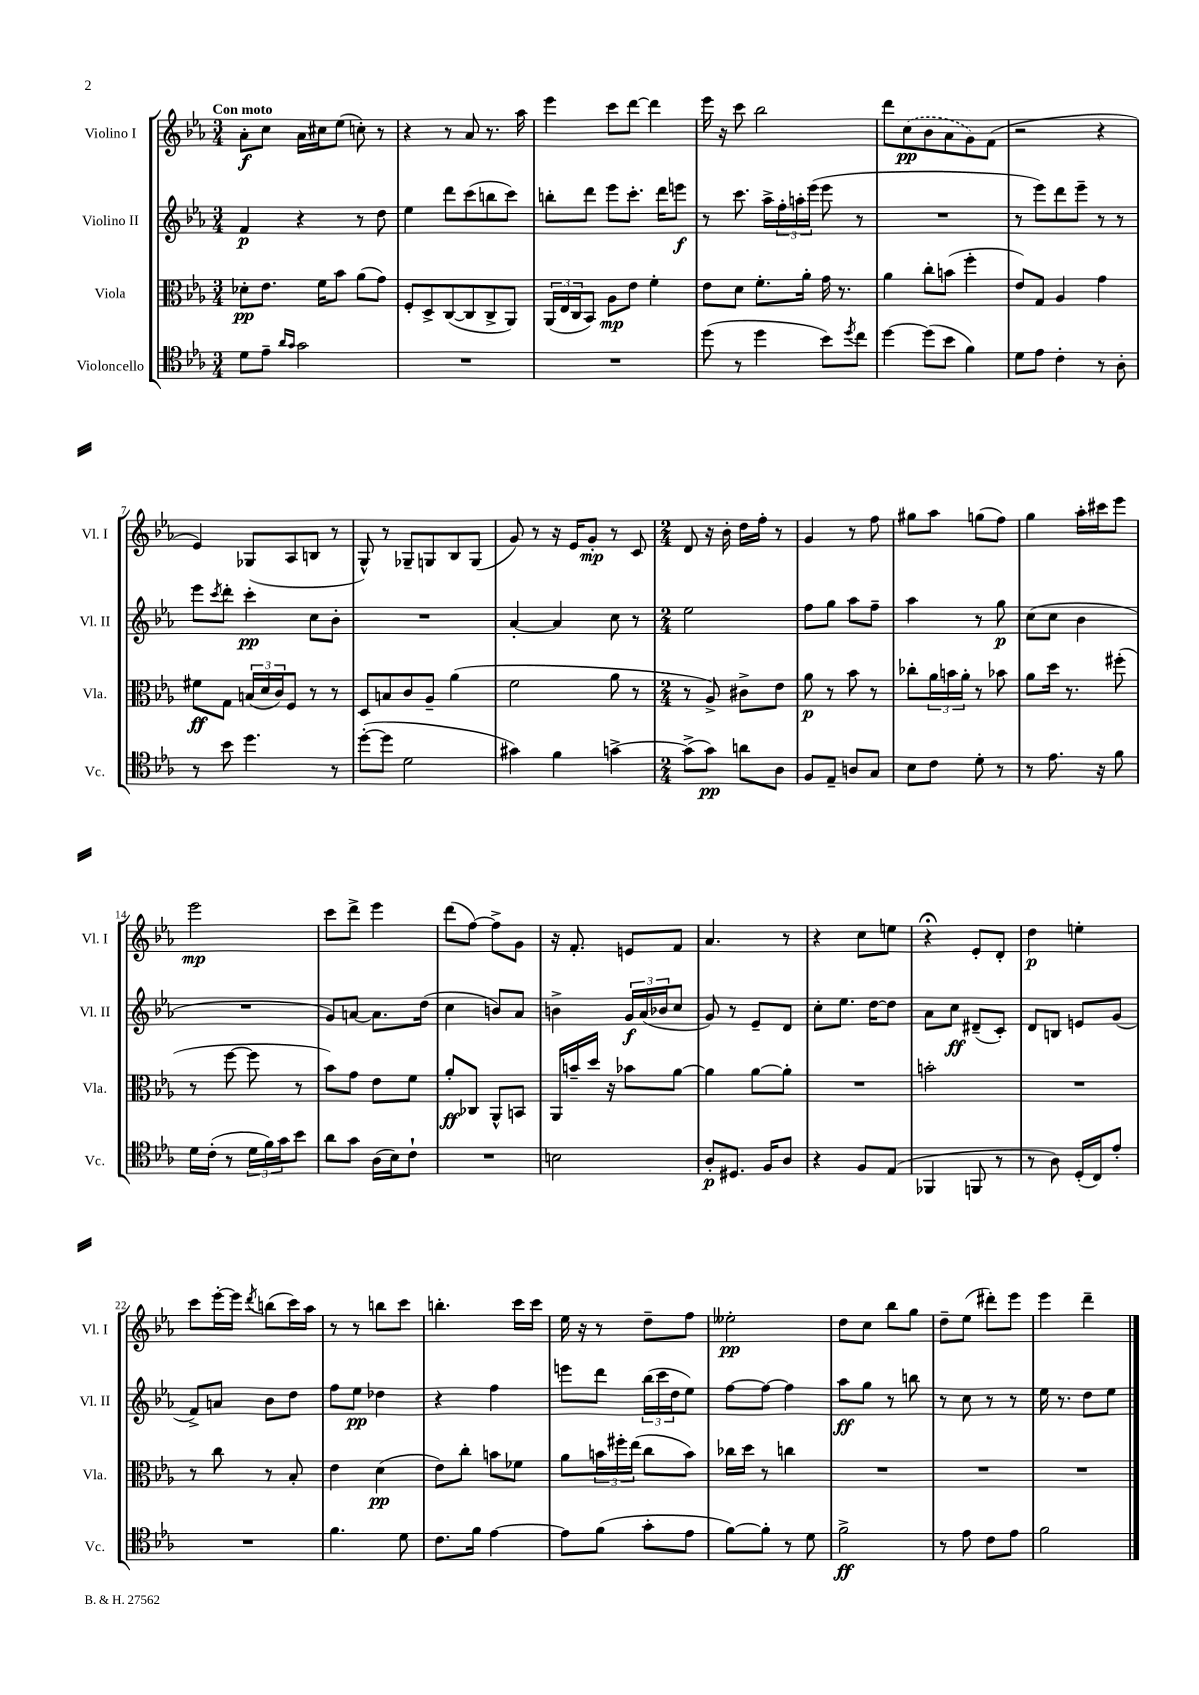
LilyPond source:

<<
\new StaffGroup <<
\new Staff = "s0" \with { instrumentName = "Violino I" shortInstrumentName = "Vl. I" } {
    \clef treble \key ees \major \numericTimeSignature \time 3/4 \tempo "Con moto"
    aes'8-.\f c''8 aes'16 cis''16 ees''8( c''8-.) r8 |
    r4 r8 aes'8 r8. aes''16 |
    ees'''4 c'''8 d'''8~ d'''4 |
    ees'''16 r16 c'''8 bes''2 |
    d'''8 \once \slurDashed c''8\pp( bes'8 aes'8 g'8) f'8( |
    r2 r4 |
    ees'4) ges8( aes8 b8 r8 |
    g8-^) r8 ges8-- g8 bes8 g8( |
    g'8) r8 r16 ees'16 g'8-.\mp r8 c'8 |
    \numericTimeSignature \time 2/4 d'8 r16 bes'16-. d''16 f''16-. r8 |
    g'4 r8 f''8 |
    gis''8 aes''8 g''8( f''8) |
    g''4 aes''16-. cis'''16 ees'''8 |
    ees'''2\mp |
    c'''8 d'''8-> ees'''4 |
    d'''8( f''8~) f''8-> g'8 |
    r16 f'8.-. e'8 f'8 |
    aes'4. r8 |
    r4 c''8 e''8 |
    r4\fermata ees'8-. d'8-. |
    d''4\p e''4-. |
    c'''8 ees'''16~-. ees'''16 \acciaccatura { d'''8 } b''8( c'''16) aes''16 |
    r8 r8 b''8 c'''8 |
    b''4.-. c'''16 c'''16 |
    ees''16 r16 r8 d''8-- f''8 |
    eeses''2-.\pp |
    d''8 c''8 bes''8 g''8 |
    d''8-- ees''8( dis'''8-.) ees'''8 |
    ees'''4 d'''4-- \bar "|." |
}
\new Staff = "s1" \with { instrumentName = "Violino II" shortInstrumentName = "Vl. II" } {
    \clef treble \key ees \major \numericTimeSignature \time 3/4
    f'4\p r4 r8 d''8 |
    ees''4 d'''8 c'''8( b''8 c'''8) |
    b''8-. d'''8 ees'''8 c'''8.-. d'''16 e'''8\f |
    r8 c'''8. aes''16-> \tuplet 3/2 { f''16-. a''16-. ees'''16( } ees'''8 r8 |
    R2. |
    r8 ees'''8) d'''8 ees'''8-- r8 r8 |
    ees'''8 \acciaccatura { c'''8 } d'''8-. c'''4-.\pp c''8 bes'8-. |
    R2. |
    aes'4~-. aes'4 c''8 r8 |
    \numericTimeSignature \time 2/4 ees''2 |
    f''8 g''8 aes''8 f''8-- |
    aes''4 r8 g''8\p |
    c''8( c''8 bes'4 |
    R2 |
    g'8) a'8~ a'8. d''16( |
    c''4 b'8) aes'8 |
    b'4-> \tuplet 3/2 { g'16\f aes'16( bes'16 } c''8 |
    g'8) r8 ees'8-- d'8 |
    c''8-. ees''8. d''16~ d''8 |
    aes'8 c''8\ff dis'8--( c'8-.) |
    d'8 b8 e'8 g'8( |
    f'8->) a'8 bes'8 d''8 |
    f''8 ees''8\pp des''4 |
    r4 f''4 |
    e'''8 d'''8 \tuplet 3/2 { bes''16( c'''16 d''16 } ees''8) |
    f''8~ f''8~ f''4 |
    aes''8\ff g''8 r8 b''8 |
    r8 c''8 r8 r8 |
    ees''16 r8. d''8 ees''8 \bar "|." |
}
\new Staff = "s2" \with { instrumentName = "Viola" shortInstrumentName = "Vla." } {
    \clef alto \key ees \major \numericTimeSignature \time 3/4
    des'8-.\pp ees'8. f'16 bes'8 aes'8( g'8) |
    f8-. d8-> c8~( c8 c8-> aes,8) |
    \tuplet 3/2 { aes,16( ees16 c16 } bes,8) aes8\mp ees'8 f'4-. |
    ees'8 d'8 f'8.-. aes'16-. g'16 r8. |
    aes'4 c''8-. b'8( f''4-. |
    ees'8) g8 aes4 g'4 |
    fis'8\ff g8 \tuplet 3/2 { b16( d'16 c'16) } f8 r8 r8 |
    d8 b8 c'8 aes8-- aes'4( |
    f'2 aes'8 r8 |
    \numericTimeSignature \time 2/4 r8 aes8->) cis'8-> ees'8 |
    aes'8\p r8 bes'8 r8 |
    ces''8-. \tuplet 3/2 { aes'16 b'16 aes'16-. } r8 bes'8 |
    aes'8 d''16 r8. fis''8-.( |
    r8 f''8~ f''8 r8 |
    bes'8) g'8 ees'8 f'8 |
    aes'8-.\ff ces8 aes,8-^ b,8 |
    aes,16 b'16-- d''16 r16 bes'8 aes'8~ |
    aes'4 aes'8~ aes'8-. |
    R2 |
    b'2-. |
    R2 |
    r8 c''8 r8 bes8-. |
    ees'4 d'4\pp( |
    ees'8) c''8-. b'8 fes'8 |
    aes'8 \tuplet 3/2 { b'16 fis''16-. ees''16( } c''8 b'8) |
    ces''16 d''16 r8 c''4 |
    R2 |
    R2 |
    R2 \bar "|." |
}
\new Staff = "s3" \with { instrumentName = "Violoncello" shortInstrumentName = "Vc." } {
    \clef tenor \key ees \major \numericTimeSignature \time 3/4
    d'8 ees'8-- \grace { aes'16 g'16 } g'2 |
    R2. |
    R2. |
    d''8( r8 d''4 bes'8) \acciaccatura { d''8 } c''8 |
    d''4~ d''8( bes'8 f'4) |
    d'8 ees'8 c'4-. r8 aes8-. |
    r8 bes'8 d''4. r8 |
    d''8~-.( d''8 d'2 |
    gis'4) f'4 g'4~-> |
    \numericTimeSignature \time 2/4 g'8->( g'8\pp) a'8 aes8 |
    f8 ees8-- a8 g8 |
    bes8 c'8 d'8-. r8 |
    r8 ees'8. r16 f'8 |
    d'16 c'16-.( r8 \tuplet 3/2 { d'16 f'16) g'16 } bes'8 |
    aes'8 g'8 aes16( bes16) c'8-! |
    R2 |
    b2 |
    aes8-.\p dis8. f16 aes8 |
    r4 f8 ees8( |
    fes,4 f,8 r8 |
    r8 aes8) d16-.( c16) ees'8-. |
    R2 |
    f'4. d'8 |
    c'8. f'16 ees'4~ |
    ees'8 f'8( g'8-. ees'8 |
    f'8~) f'8-. r8 d'8 |
    f'2->\ff |
    r8 ees'8 c'8 ees'8 |
    f'2 \bar "|." |
}
>>
>>
